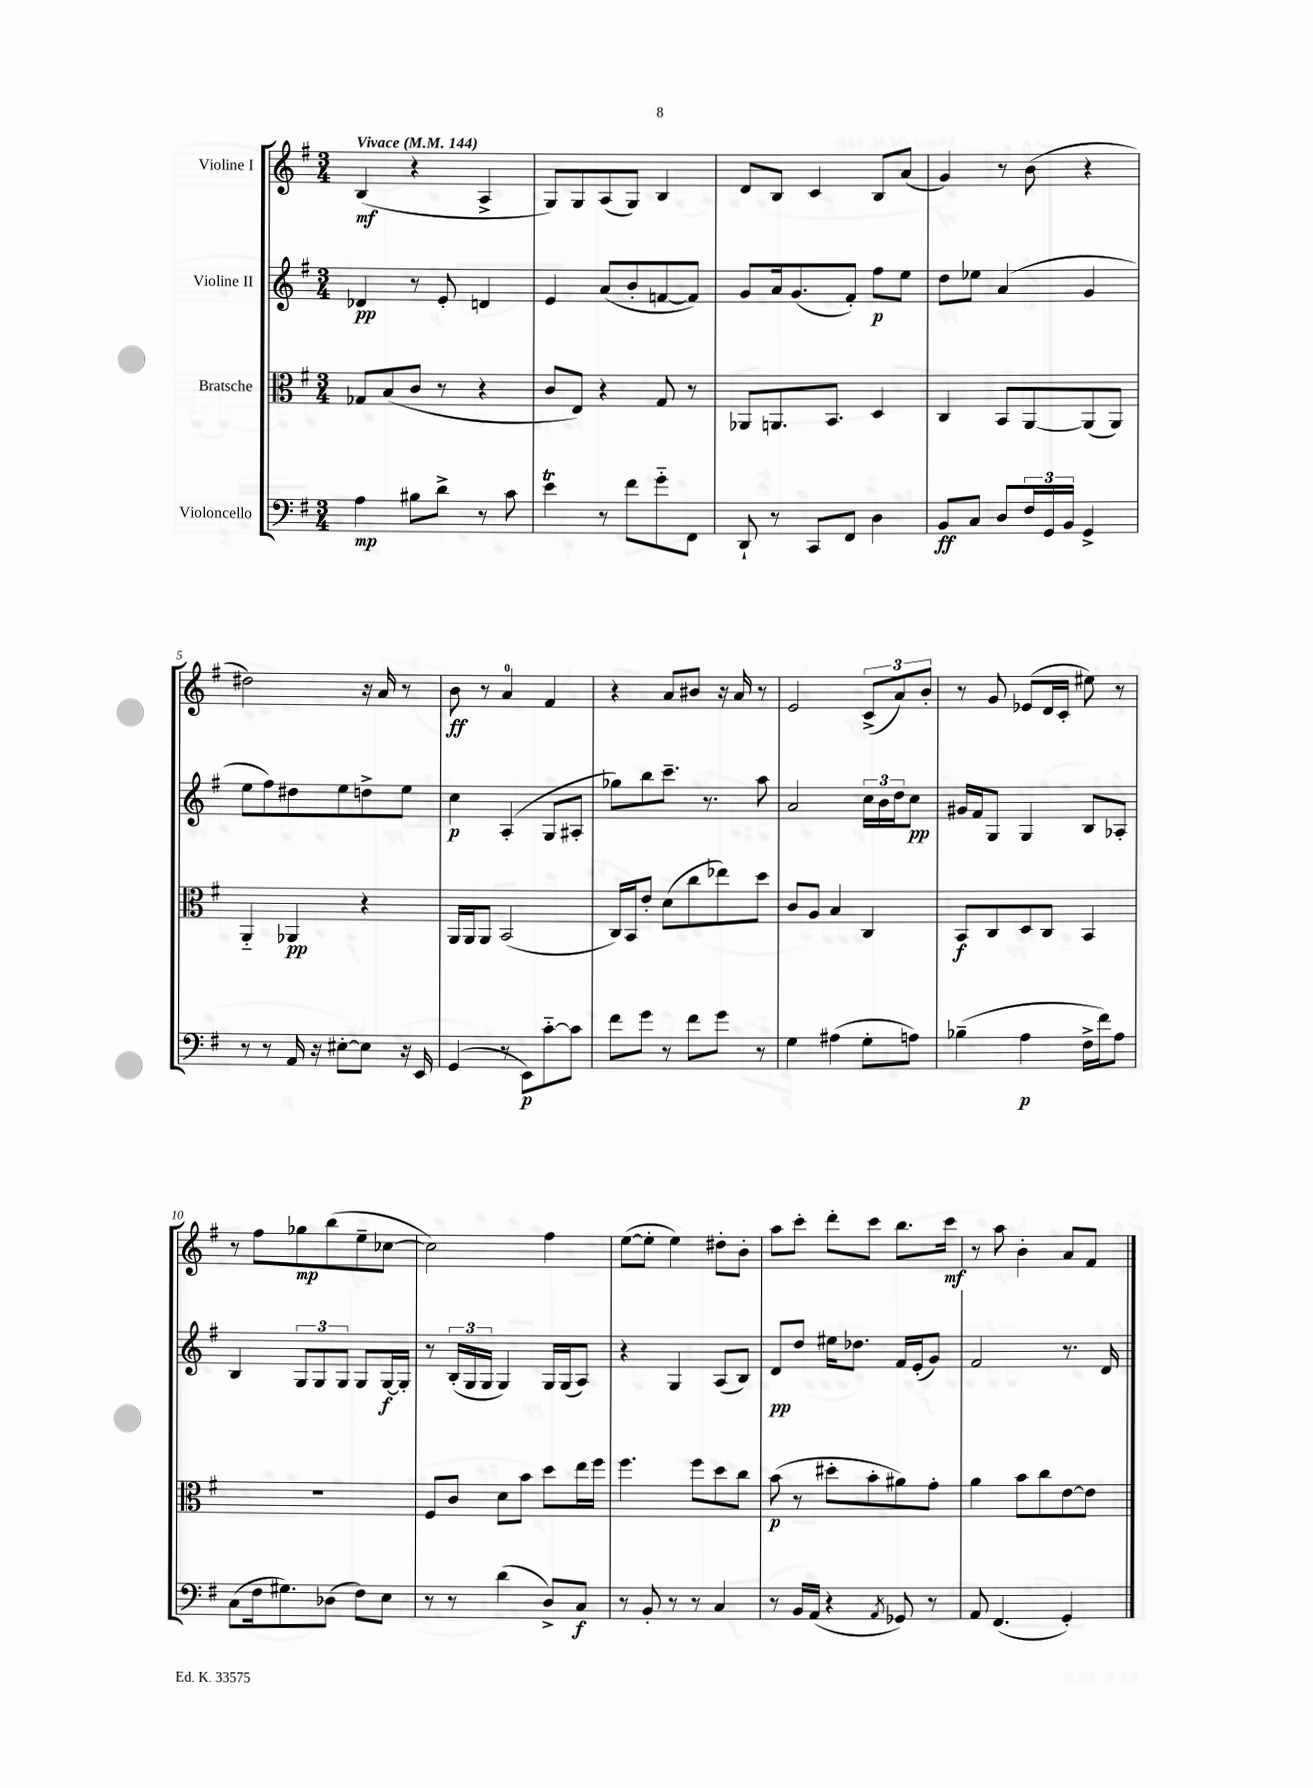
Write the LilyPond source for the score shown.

<<
\new StaffGroup <<
\new Staff = "s0" \with { instrumentName = "Violine I" } {
    \clef treble \key g \major \numericTimeSignature \time 3/4 \tempo "Vivace" 4 = 144
    b4\mf( r4 a4-> |
    g8) g8 a8( g8) b4 |
    d'8 b8 c'4 b8 a'8( |
    g'4) r8 b'8( r4 |
    dis''2) r16 a'16 r8 |
    b'8\ff r8 a'4-0 fis'4 |
    r4 a'8 bis'8 r16 a'16 r8 |
    e'2 \tuplet 3/2 { c'8->( a'8) b'8-. } |
    r8 g'8 ees'8( d'16 c'16-. eis''8) r8 |
    r8 fis''8 ges''8\mp b''8( e''8-- ces''8~ |
    ces''2) fis''4 |
    e''8~( e''8-. e''4) dis''8-. b'8-. |
    a''8 c'''8-. d'''8-. c'''8 b''8. c'''16\mf |
    r8 a''8 b'4-. a'8 fis'8 \bar "|." |
}
\new Staff = "s1" \with { instrumentName = "Violine II" } {
    \clef treble \key g \major \numericTimeSignature \time 3/4
    des'4\pp r8 e'8-. d'4 |
    e'4 a'8( b'8-. f'8~ f'8) |
    g'8 a'16 g'8.( fis'8-.) fis''8\p e''8 |
    d''8 ees''8 a'4( g'4 |
    e''8 fis''8) dis''8 e''8 d''8-> e''8 |
    c''4\p a4-.( g8 ais8-. |
    ges''8) b''8 c'''8.-- r8. a''8 |
    a'2 \tuplet 3/2 { c''16 b'16 d''16 } c''8\pp |
    gis'16 fis'16 g8 g4 b8 aes8-. |
    b4 \tuplet 3/2 { g8 g8 g8 } g8 g16~\f g16-. |
    r8 \tuplet 3/2 { b16-.( g16 g16 } g4) g16 g16( a8) |
    r4 g4 a8( b8) |
    d'8\pp d''8 eis''16 des''8. fis'16 e'16-.( g'8) |
    fis'2 r8. d'16 \bar "|." |
}
\new Staff = "s2" \with { instrumentName = "Bratsche" } {
    \clef alto \key g \major \numericTimeSignature \time 3/4
    ges8 b8( c'8 r8 r4 |
    c'8 e8) r4 g8 r8 |
    aes,8 a,8. b,8. d4 |
    c4 b,8 a,8~ a,8( a,8) |
    a,4-_ aes,4\pp r4 |
    a,16 a,16 a,8 b,2( |
    c16) b,16 e'8-. d'8( c''8 ees''8) d''8 |
    c'8 a8 b4 c4 |
    b,8\f c8 d8 c8 b,4 |
    R2. |
    fis8 c'8 d'8 b'8 d''8 e''16 fis''16 |
    fis''4. fis''8 d''8 c''8 |
    b'8\p( r8 dis''8-. b'8-. ais'8) g'8-. |
    a'4 b'8 c''8 e'8~ e'8 \bar "|." |
}
\new Staff = "s3" \with { instrumentName = "Violoncello" } {
    \clef bass \key g \major \numericTimeSignature \time 3/4
    a4\mp bis8 d'8-> r8 c'8 |
    e'4\trill r8 fis'8 g'8-_ fis,8 |
    d,8-! r8 c,8 fis,8 d4 |
    b,8\ff c8 d8 \tuplet 3/2 { fis16 g,16 b,16 } g,4-> |
    r8 r8 a,16 r16 eis8~-. eis8 r16 e,16 |
    g,4( r8 e,8\p) c'8~-_ c'8 |
    fis'8 g'8 r8 fis'8 g'8 r8 |
    g4 ais4( g8-. a8) |
    bes4--( a4\p fis16-> fis'16) a8 |
    c8( fis16 gis8.) des8( fis8) e8 |
    r8 r8 d'4( d8->) c8\f |
    r8 b,8-. r8 r8 c4 |
    r8 b,16 a,16( r4 \acciaccatura { a,8 } ges,8) r8 |
    a,8 fis,4.( g,4-.) \bar "|." |
}
>>
>>
